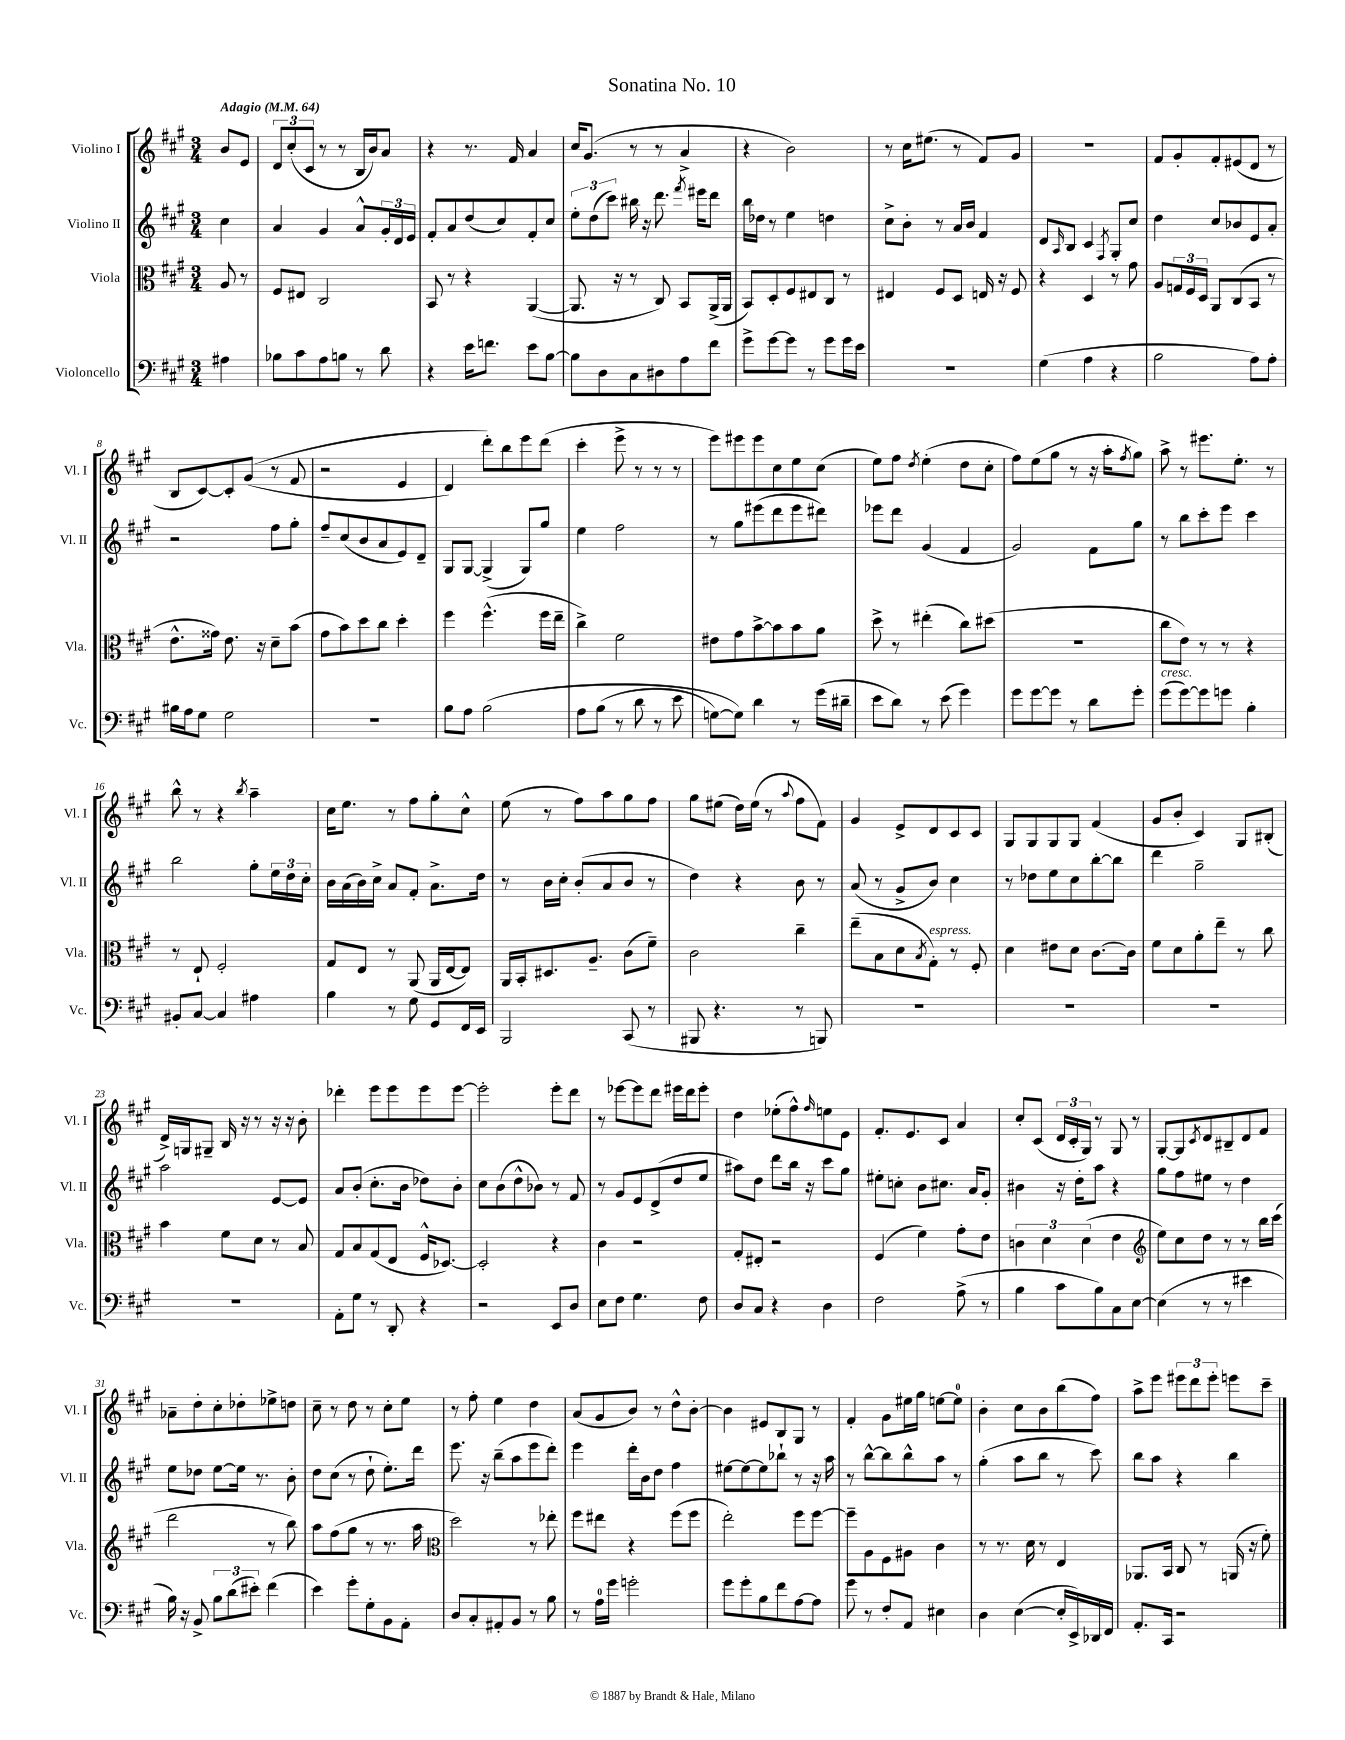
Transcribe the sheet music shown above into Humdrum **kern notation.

**kern	**kern	**kern	**kern
*staff4	*staff3	*staff2	*staff1
*clefF4	*clefC3	*clefG2	*clefG2
*k[f#c#g#]	*k[f#c#g#]	*k[f#c#g#]	*k[f#c#g#]
*M3/4	*M3/4	*M3/4	*M3/4
*MM64	*MM64	*MM64	*MM64
4A#\	8A/	4cc#\	8b/L
.	8r	.	8e/J
=	=	=	=
8B-\L	8F#/L	4a/	12d/L
.	.	.	(12cc#'/
8c#\	8E#/J	.	.
.	.	.	12c#/J
8A\	2C#/	4g#/	8r
8B\J	.	.	8r
8r	.	8a^^/L	16B/LL
.	.	.	16b/J)
8d\	.	24g#'/L	8a/J
.	.	24d/	.
.	.	24e/JJ	.
=	=	=	=
4r	8BB/	8f#'/L	4r
.	8r	8a/	.
16e\LK	4r	(8dd/	8.r
8.f\J	.	.	.
.	.	8cc#/)	.
.	.	.	16f#/
8e\L	([4AA/	8f#'/	4a/
[8B\J	.	8cc#/J	.
=	=	=	=
8B\]L	8.AA/]	12ee'\L	16cc#/LK
.	.	.	(8.g#/J
.	.	(12dd\	.
8D\	.	.	.
.	.	12ccc#\J)	.
.	16r	.	.
8C#\	8r	16bb#\	8r
.	.	16r	.
8D#\	8C#/)	8.ddd\	8r
8A\	8BB/L	.	4a^/
.	.	8qfff#/	.
.	.	16eee#\LK	.
8f#\J	(16AA^/L	8ddd\J	.
.	16AA/JJ	.	.
=	=	=	=
8g#^\L	8BB/L)	16bb\LL	4r
.	.	16dd-\JJ	.
[8g#\	8D'/	8r	.
8g#\]J	8F#/	4ee\	2b\)
8r	8E#/	.	.
8g#\L	8C#/J	4dd\	.
16g#\L	8r	.	.
16e\JJ	.	.	.
=	=	=	=
2.r	4E#/	8cc#^\L	8r
.	.	8b'\J	16cc#\LK
.	.	.	(8.ee#\J
.	8F#/L	8r	.
.	8D/J	16a/LL	8r
.	.	16b/JJ	.
.	16E/	4f#/	8f#/L)
.	16r	.	.
.	8F#/	.	8g#/J
=	=	=	=
(4G#\	4r	8d/L	2.r
.	.	16qqA/	.
.	.	8B/J	.
4A\	4D/	4c#/	.
.	.	8qF#/	.
4r	8r	8G#'/L	.
.	8g#\	8cc#/J	.
=	=	=	=
2B\	8A/L	4dd\	8f#/L
.	24G/L	.	8g#'/
.	24F#/	.	.
.	24D/JJ	.	.
.	8AA/L	8cc#/L	8f#'/
.	(8C#/	8b-/	(8e#/
8A\L)	8BB/J	8e/	8d/J
8A'\J	8r	8a'/J	8r
=	=	=	=
16B#\LL	8.e^^\L	2r	8B/L
16A\J	.	.	.
8G#\J	.	.	[8c#/)
.	16g##\Jk)	.	.
2G#\	8.e\	.	8c#'/]
.	.	.	&((8g#/J
.	16r	.	.
.	8d~\L	8ff#\L	8r
.	(8b\J	8gg#'\J	8f#/
=	=	=	=
2.r	8g#\L	8ff#~/L	2r
.	8b\)	(8cc#/	.
.	8dd\	8b/	.
.	8cc#\J	8a/	.
.	4dd'\	8e/)	4e/
.	.	8d~/J	.
=	=	=	=
8B\L	4ff#\	8G#/L	4d/)
8A\J	.	[8G#/J	.
&(2B\	(4.ff#^^\	(4G#^/]	8ddd'\L&)
.	.	.	8bb\
.	.	8G#/L)	8eee\
.	16ff#\LL	8gg#/J	(8ddd\J
.	16ee~\JJ	.	.
=	=	=	=
8A\L	4cc#^\)	4ee\	4ccc#'\
(8B\J	.	.	.
8r	2f#\	2ff#\	8eee^\
8d\	.	.	8r
8r	.	.	8r
8e\	.	.	8r
=	=	=	=
[8G\L)	8e#\L	8r	8eee\L)
8G\]J&)	8g#\	8gg#\L	8eee#\
4d\	[8b^\	(8eee#\	8eee#\
.	8b\]	8ddd\	8cc#\
8r	8b\	8eee#\	8ee\
(16g#\LL	8a\J	8ddd#\J)	(8cc#\J
16d#~\JJ	.	.	.
=	=	=	=
8e\L	8dd^\	8eee-\L	8ee\L)
8d\J)	8r	8ddd\J	8ff#\J
.	.	.	8qdd/
8r	(4ee#'\	(4g#/	(4ee'\
(8e\	.	.	.
4g#\)	8cc#\L)	4f#/	8dd\L
.	(8dd#\J	.	8cc#'\J
=	=	=	=
8g#\L	2.r	2g#/)	8ff#\L)
[8g#\	.	.	(8ee\
8g#\]J	.	.	8gg#\J
8r	.	.	8r
8d\L	.	8f#\L	16r
.	.	.	16aa'\LK
.	.	.	8qff#/
8g#'\J	.	8gg#\J	8gg#\J)
=	=	=	=
(8g#\L	8cc#\L	8r	8aa^\
[8g#\)	8e\J)	8bb\L	8r
8g#\]	8r	8ccc#'\	8.eee#\L
8g\J	8r	8eee\J	.
.	.	.	8.ee'\J
4B'\	4r	4ccc#\	.
.	.	.	8r
=	=	=	=
8BB#'/L	8r	2bb\	8bb^^\
[8C#/J	8E`/	.	8r
4C#/]	2F#'/	.	4r
.	.	.	8qbb/
4A#\	.	8gg#'\L	4aa~\
.	.	24ee\L	.
.	.	24dd\	.
.	.	24cc#'\JJ	.
=	=	=	=
4B\	8G#/L	16b\LL	16cc#\LK
.	.	(16a\	8.ee\J
.	8E/J	16b\)	.
.	.	16cc#^\JJ	.
8r	8r	8a/L	8r
8G#\	(8AA/	8f#'/J	8ff#\L
8GG#/L	16AA/LL	8.a^\L	8gg#'\
.	[16E/J	.	.
16FF#/L	8E/]J)	.	8cc#^^\J
16EE/JJ	.	16dd\Jk	.
=	=	=	=
2BBB/	16AA/LL	8r	(8ee\
.	16BB'/J	.	.
.	8.D#/	16b\LL	8r
.	.	16cc#'\JJ	.
.	.	(8b'/L	8ff#\L)
.	8.A~/J	.	.
.	.	8a/	8aa\
(8CC#/	(8c#\L	8b/J	8gg#\
8r	8f#~\J)	8r	8ff#\J
=	=	=	=
8BBB#/	2c#\	4dd\)	8gg#\L
4.r	.	.	(8ee#\J
.	.	4r	16dd\LL)
.	.	.	(16ee#\JJ
.	.	.	8r
.	.	.	8qqaa/
8r	4cc#~\	8b\	8ff#\L
8BBB/)	.	8r	8f#\J)
=	=	=	=
2.r	(8ee~\L	(8a/	4g#/
.	8B\	8r	.
.	8d\	8g#^/L	8e^/L
.	8qB/	.	.
.	8G#'\J)	8b/J)	8d/
.	8r	4cc#\	8c#/
.	8F#'/	.	8c#/J
=	=	=	=
2.r	4d\	8r	8G#/L
.	.	8dd-\L	8G#/
.	8e#\L	8ee\	8G#/
.	8d\J	8cc#\	8G#/J
.	[8.c#\L	[8bb'\	(4f#/
.	.	8bb\]J	.
.	16c#\]Jk	.	.
=	=	=	=
2.r	8f#\L	4ddd\	8g#/L
.	8d\	.	8b'/J
.	8a'\	2gg#~\	4c#/)
.	8ee~\J	.	.
.	8r	.	8G#/L
.	8cc#\	.	(8B#'/J
=	=	=	=
2.r	4b\	2aa\	16d^/LL)
.	.	.	16G/J
.	.	.	8G#~/J
.	8f#\L	.	16B/
.	.	.	16r
.	8d\J	.	8r
.	8r	[8e/L	16r
.	.	.	16r
.	8B/	8e/]J	8b'\
=	=	=	=
8AA'\L	8G#/L	8a/L	4ddd-'\
8G#\J	8B/	(8b'/J	.
8r	(8G#/	8.cc#'\L	8eee\L
8DD'/	8E/J	.	8eee\
.	.	16b\Jk	.
4r	16F#^^/LK	8dd-\L)	8eee\
.	[8.D-/J)	.	.
.	.	8b'\J	[8eee\J
=	=	=	=
2r	2D-'/]	8cc#\L	2eee'\]
.	.	(8b\	.
.	.	8dd^^\	.
.	.	8b-\J)	.
8EE/L	4r	8r	8eee'\L
8D/J	.	8f#/	8ddd\J
=	=	=	=
8E\L	4c#\	8r	8r
8F#\J	.	8g#/L	[8eee-\L
4.G#\	2r	8e/	8eee-\]
.	.	(8d^/	8ddd\J
.	.	8dd/	16eee#\LL
.	.	.	16ddd\J
8F#\	.	8ee/J	8eee#'\J
=	=	=	=
8D/L	8G#'/L	8aa#\L)	4dd\
8C#/J	8E#'/J	8dd\J	.
4r	2r	8ddd\L	(8ee-'\L
.	.	16bb\Jk	8ff#^^\)
.	.	16r	.
.	.	.	16qqff#/
4D\	.	8ccc#\L	8ee\
.	.	8gg#\J	8e\J
=	=	=	=
2F#\	(4F#/	8ee#'\L	8.f#'/L
.	.	8cc'\J	.
.	.	.	8.e/
.	4f#\)	8b\L	.
.	.	8.cc#\J	8c#/J
(8A^\	8g#'\L	.	4a/
.	.	16a/LK	.
8r	8e\J	8g#'/J	.
=	=	=	=
4B\	6c\	4b#\	8cc#'/L
.	.	.	(8c#/J
.	6d\	.	.
8c#\L	.	16r	24d/LL
.	.	.	24c#'/
.	.	16dd'\LK	.
.	(6d\	.	24G#/JJ)
8B\)	.	8aa\J	8r
8C#\	4e\	4r	8G#/
[8E\J	.	.	8r
=	=	=	=
*	*clefG2	*	*
(4E\]	8ee\L)	8gg#\L	[8G#'/L
.	8cc#\	8ff#\	8G#/]
.	.	.	8qc#/
8r	8dd\J	8ee#\J	8d/
8r	8r	8r	8B#~/
4e#\	8r	4dd\	8d/
.	16bb\LL	.	8f#/J
.	(16ccc#\JJ	.	.
=	=	=	=
16B\)	2ddd\	8ee\L	8a-~\L
16r	.	.	.
8BB^/	.	8dd-\J	8dd'\
12B\L	.	[8ee\L	8cc#'\
(12d\	.	.	.
.	.	16ee\]Jk	8dd-'\
12e#'\J)	.	.	.
.	.	8.r	.
(4f#\	8r	.	8ee-^\
.	8bb\)	8b'\	8dd\J
=	=	=	=
4e\)	8aa\L	8dd\L	8cc#~\
.	(8ff#\	(8cc#\J	8r
8g#'\L	8gg#\J	8r	8dd\
8G#'\	8r	8dd`\	8r
8BB\	8.r	8.ee'\L)	8cc#'\L
8AA'\J	.	.	8ee\J
.	16aa\	16ddd\Jk	.
=	=	=	=
*	*clefC3	*	*
8D/L	2dd\)	8.eee\	8r
8C#'/	.	.	8ff#'\
.	.	16r	.
8AA#'/	.	(8bb~\L	4ee\
8BB/J	.	8aa\	.
8r	8r	8eee\	4dd\
8B\	8ee-'\	8ddd'\J)	.
=	=	=	=
8r	8ff#\L	4eee\	(8a/L
16A\LL	8ee#\J	.	8g#/
16g#\JJ	.	.	.
2g'\	4r	16ddd'\LL	8b/J)
.	.	16b\J	.
.	.	8dd\J	8r
.	(8ff#\L	4ff#\	8dd^^\L
.	8ff#\J	.	[8b'\J
=	=	=	=
8g#\L	2ee'\)	[8ee#\L	4b\]
8g#'\	.	8ee#\_	.
8B\	.	8ee#\]	8e#/L
8f#\	.	8bb-`\J	8B/
[8A\	8ff#\L	8r	8G#/J
8A\]J	[8ff#\J	16r	8r
.	.	16aa\	.
=	=	=	=
8g#\	8ff#~\]L	8r	4f#'/
8r	8A\	[8bb^^\L	.
8F#'/L	8F#\	8bb\]	8g#\L
8AA/J	8A#\J	8bb^^\	16ee#\L
.	.	.	16gg#\JJ
4E#\	4c#\	8aa\J	[8ee\L
.	.	8r	8ee\]J
=	=	=	=
4D\	8r	(4gg#'\	4b'\
.	8.r	.	.
([4E\	.	8aa\L	8cc#\L
.	16d\	.	.
.	8r	8bb\J	8b\
16E'/]LL	4E/	8r	(8bb\
16EE^/)	.	.	.
16DD-/	.	8ccc#\)	8ff#\J)
16FF#/JJ	.	.	.
=	=	=	=
8.AA'/L	8.AA-/L	8bb\L	8aa^\L
.	.	8aa\J	8eee\J
16CC#/Jk	16BB/Jk	.	.
2r	8C#/	4r	12eee#\L
.	.	.	12ddd\
.	8r	.	.
.	.	.	12eee#'\J
.	(16AA/	4bb\	8eee\L
.	16r	.	.
.	8f#'\)	.	8ccc#~\J
==	==	==	==
*-	*-	*-	*-
